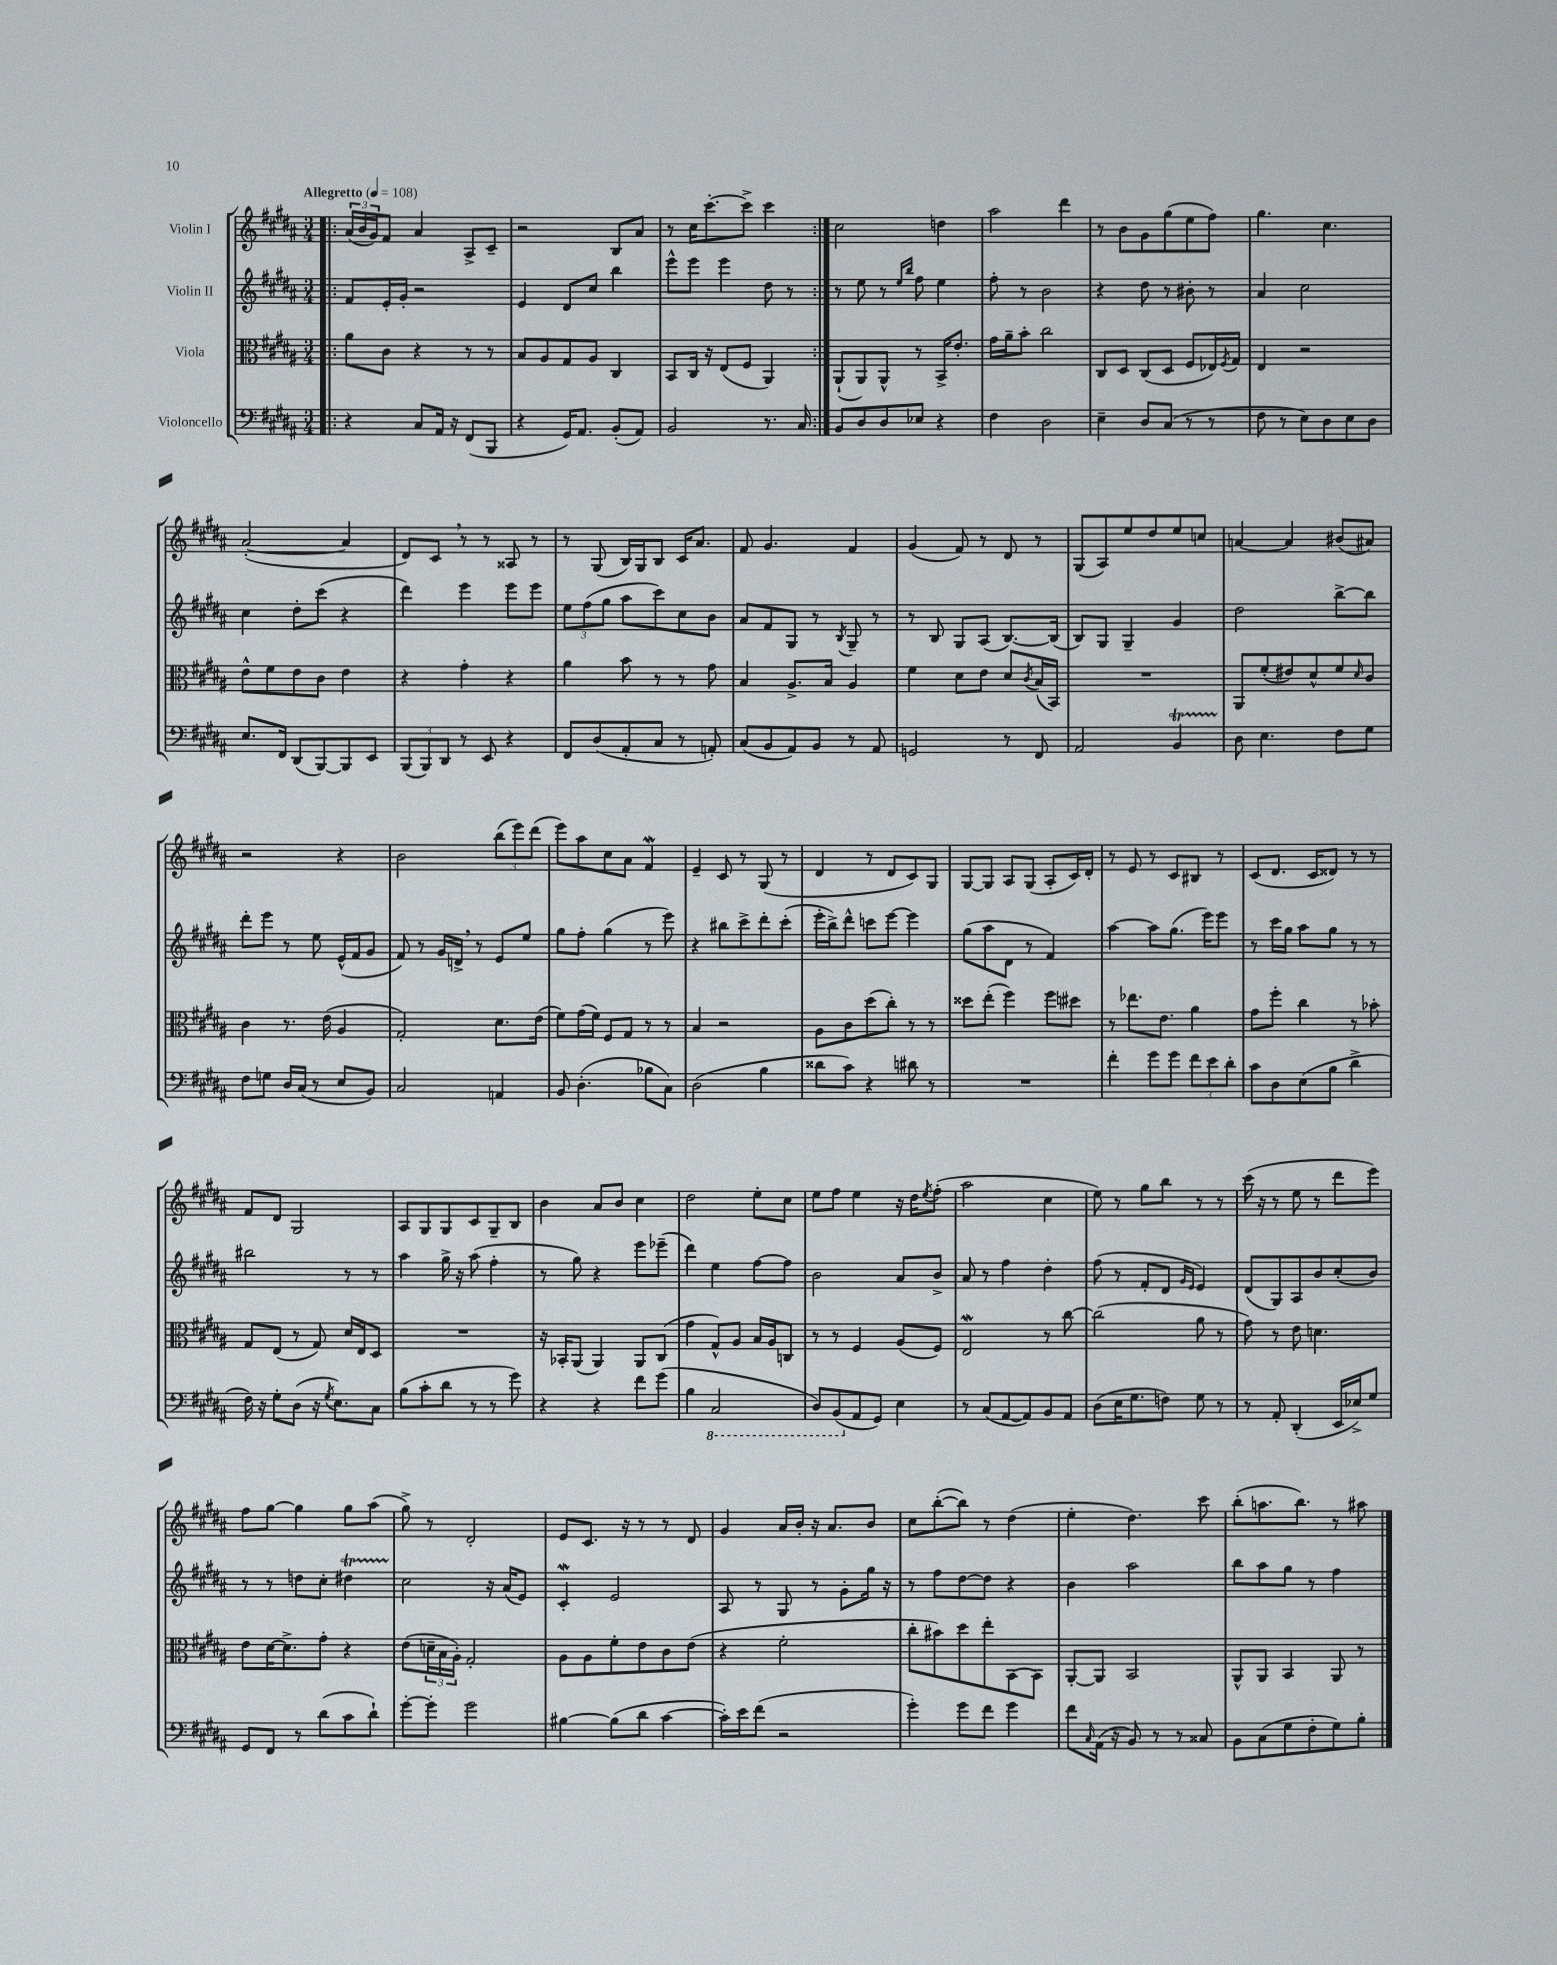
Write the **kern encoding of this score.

**kern	**kern	**kern	**kern
*staff4	*staff3	*staff2	*staff1
*clefF4	*clefC3	*clefG2	*clefG2
*k[f#c#g#d#a#]	*k[f#c#g#d#a#]	*k[f#c#g#d#a#]	*k[f#c#g#d#a#]
*M3/4	*M3/4	*M3/4	*M3/4
*MM108	*MM108	*MM108	*MM108
=!|:	=!|:	=!|:	=!|:
4r	8a#\L	8f#/L	(24a#/LL
.	.	.	24b/
.	.	.	24g#/J)
.	8c#\J	16e'/L	8f#/J
.	.	16g#'/JJ	.
8C#/L	4r	2r	4a#/
16AA#/Jk	.	.	.
16r	.	.	.
(8FF#/L	8r	.	8A#^/L
8BBB/J	8r	.	8c#~/J
=	=	=	=
4r	8B/L	4e/	2r
.	8A#/	.	.
16GG#/LK)	8G#/	8d#/L	.
8.AA#/J	.	.	.
.	8A#/J	8cc#/J	.
(8BB'/L	4C#/	4bb\	8B/L
8AA#/J)	.	.	8a#/J
=	=	=	=
2BB/	8BB/L	8eee^^\L	8r
.	16C#/Jk	8eee\J	16cc#\LK
.	16r	.	[8.ccc#'\
.	(8E/L	4eee\	.
.	8F#/J	.	8ccc#^\]J
8.r	4AA#/)	8dd#\	4ccc#\
.	.	8r	.
16C#/	.	.	.
=:|!	=:|!	=:|!	=:|!
8BB/L	(8AA#`/L	8r	2cc#\
8D#/	8AA#/)	8ee\	.
8D#/	8AA#^^/J	8r	.
.	.	16qqee/LL	.
.	.	16qqbb/JJ	.
8E-/J	8r	8ff#\	.
4r	16BB^/LK	4ee\	4dd\
.	8.e'/J	.	.
=	=	=	=
4F#\	16g#\LL	8ff#'\	2aa#\
.	16a#~\J	.	.
.	8b'\J	8r	.
2D#\	2cc#\	2b\	.
.	.	.	4ddd#\
=	=	=	=
4E~\	8C#/L	4r	8r
.	8D#/J	.	8b\L
8D#/L	(8C#/L	8dd#\	8g#\
(8C#/J	8D#/J	8r	(8gg#\
8r	8F#/L	8b#'\	8ee\
8r	16E-/L)	8r	8ff#\J)
.	8qF#/	.	.
.	16G#/JJ	.	.
=	=	=	=
8F#\	4E/	4a#/	4.gg#\
8r	.	.	.
8E\L)	2r	2cc#\	.
8D#\	.	.	4.cc#\
8E\	.	.	.
8D#\J	.	.	.
=	=	=	=
8.E/L	8e^^\L	4cc#\	([2a#'/
.	8f#\	.	.
16FF#/Jk	.	.	.
(8DD#/L	8e\	8dd#'\L	.
[8BBB/)	8c#\J	(8ccc#\J	.
8BBB/]	4e\	4r	4a#/]
8EE/J	.	.	.
=	=	=	=
(12BBB/L	4r	4ddd#\)	8d#/L)
12BBB/)	.	.	.
.	.	.	8c#/J
12DD#/J	.	.	.
8r	4g#'\	4eee\	8r
8EE/	.	.	8r
4r	4r	8eee\L	8A##/
.	.	8eee\J	8r
=	=	=	=
8FF#/L	4a#\	12ee\L	8r
.	.	(12ff#\	.
(8D#/	.	.	(8G#/
.	.	12gg#\J	.
8AA#'/	8b\	8aa#\L	16B/LL)
.	.	.	16G#/J
8C#/J	8r	8ccc#\)	8B/J
8r	8r	8cc#\	16c#/LK
.	.	.	8.a#/J
8AA'/)	8g#\	8b\J	.
=	=	=	=
(8C#/L	4B/	8a#/L	8f#/
8BB/	.	8f#/	4.g#/
8AA#/)	8.A#^/L	8G#/J	.
8BB/J	.	8r	.
.	16B/Jk	.	.
.	.	8qB/	.
8r	4A#/	8G#~/	4f#/
8AA#/	.	8r	.
=	=	=	=
2GG/	4f#\	8r	(4g#/
.	.	8B/	.
.	8d#\L	8G#/L	8f#/)
.	8e\J	(8A#/J	8r
8r	8d#/L	[8.B/L)	8d#/
.	8qc#/	.	.
8FF#/	(16B/L	.	8r
.	16BB/JJ)	(16B/]Jk	.
=	=	=	=
2AA#/	2.r	8B/L)	(8G#/L
.	.	8G#/J	8A#/)
.	.	4G#~/	8ee/
.	.	.	8dd#/
4BB/	.	4g#/	8ee/
.	.	.	8cc/J
=	=	=	=
8D#\	8AA#/L	2dd#\	[4a/
4.E\	(8f#'/	.	.
.	8e#/)	.	4a/]
.	8d#^^/	.	.
8F#\L	8f#/	[8bb^\L	(8b#/L
.	16qqd#/	.	.
8G#\J	8c#/J	8bb\]J	8a#/J)
=	=	=	=
8F#\L	4c#\	8ddd#'\L	2r
8G\J	.	8eee\J	.
16D#/LL	8.r	8r	.
(16C#/JJ	.	.	.
8r	.	8ee\	.
.	(16e\	.	.
8E/L	4A#/	(16e^^/LL	4r
.	.	16f#/J	.
8BB/J)	.	8g#/J	.
=	=	=	=
2C#/	2G#'/)	8f#/)	2b\
.	.	8r	.
.	.	16g#/LL	.
.	.	16d^/JJ	.
.	.	8r	.
4AA/	8.d#\L	8e/L	(12bb\L
.	.	.	12eee\)
.	.	8ee/J	.
.	.	.	(12ddd#\J
.	(16e\Jk	.	.
=	=	=	=
8BB/	8f#\L)	8gg#\L	8eee\L)
(4.D#'\	(16g#\L	8ff#'\J	8aa#\
.	16f#\JJ)	.	.
.	8F#/L	(4gg#\	8cc#\
.	8G#/J	.	8a#\J
8B-\L	8r	8r	4f#/
8C#\J)	8r	8eee\)	.
=	=	=	=
(2D#\	4B/	4r	4e~/
.	2r	8bb#\L	8c#/
.	.	8ccc#^\	8r
4B\	.	8ddd#'\	(8G#/
.	.	(8ccc#'\J	8r
=	=	=	=
8d##\L	8A#\L	16eee'\LL	4d#/
.	.	16bb^\J)	.
8c#\J)	8c#\	8ddd#^^\J	.
4r	(8dd#\	8ccc\L	8r
.	8cc#'\J)	[8eee\J	8d#/L
8d#\	8r	4eee\]	8c#/)
8r	8r	.	8G#/J
=	=	=	=
2.r	8dd##\L	(8gg#\L	[8G#/L
.	(8ee'\J	8aa#\	8G#/]J
.	4ff#\)	8d#\J	8A#/L
.	.	8r	(8G#/J
.	8ff#\L	4f#/)	8A#'/L
.	8dd#\J	.	16c#/L)
.	.	.	16d#'/JJ
=	=	=	=
4f#'\	8r	[4aa#\	8r
.	8.ee-\L	.	8e/
8g#\L	.	8aa#\]L	8r
.	8.e\J	.	.
8g#\J	.	(8.gg#\J	8c#/L
12f#\L	4a#\	.	8B#/J
.	.	16eee\LK)	.
12e\	.	.	.
.	.	8eee\J	8r
12d#'\J	.	.	.
=	=	=	=
8c#\L	8g#\L	8r	(8c#/L
8D#\	8ff#'\J	16ccc#\LL	8.d#/J
.	.	16gg#\JJ	.
(8E\	4cc#\	8aa#\L	.
.	.	.	16c#/LK
8B\J	.	8gg#\J	8d##/J)
4d#^\	8r	8r	8r
.	8b-'\	8r	8r
=	=	=	=
16F#\)	8G#/L	2bb#\	8f#/L
16r	.	.	.
8G#'\L	(8E/J	.	8d#/J
(8D#\J	8r	.	2G#/
16r	8G#/)	.	.
8qG#/	.	.	.
8.E\L)	.	.	.
.	16d#/LL	8r	.
.	16E/J	.	.
8C#\J	8D#/J	8r	.
=	=	=	=
(8B\L	2.r	4aa#\	8A#/L
8c#'\	.	.	8G#/
8d#\J	.	16gg#^\	8G#/
.	.	16r	.
8r	.	(8aa#\	8c#/
8r	.	4ff#'\	8G#~/
8g#\)	.	.	8B/J
=	=	=	=
4r	16r	8r	4b\
.	16BB-'/LK	.	.
.	(8AA#/J	8gg#\)	.
4r	4AA#/)	4r	8a#/L
.	.	.	8b/J
8f#\L	8AA#/L	8eee\L	4cc#\
(8g#\J	(8C#/J	(8eee-~\J	.
=	=	=	=
4B\	4g#\	4ddd#\)	2dd#\
2CC#/	8G#^^/L)	4ee\	.
.	8A#/J	.	.
.	16B/LL	[8ff#\L	8ee'\L
.	16A#/J	.	.
.	8C/J	8ff#\]J	8cc#\J
=	=	=	=
8DD#/L)	8r	2b\	8ee\L
(8BBB/	8r	.	8ff#\J
8AA#/	4F#/	.	4ee\
8GG#/J)	.	.	.
4E\	(8A#/L	8a#/L	16r
.	.	.	16dd#\LK
.	.	.	8qee/
.	8F#/J)	8b^/J	(8ff#'\J
=	=	=	=
8r	2E/	8a#/	2aa#\
(8C#/L	.	8r	.
[8AA#/	.	4ff#\	.
8AA#/])	.	.	.
8BB/	8r	4dd#'\	4cc#\
8AA#/J	[8cc#\	.	.
=	=	=	=
(8D#\L	(2cc#\]	(8ff#\	8ee\)
16E\K	.	8r	8r
8.G#\	.	.	.
.	.	8f#'/L	8gg#\L
8F\J)	.	8d#/J	8bb\J
.	.	16qqg#/LL	.
.	.	16qqe/JJ	.
8G#\	8a#\	4e/)	8r
8r	8r	.	8r
=	=	=	=
8r	8g#\)	(8d#/L	(16ccc#\
.	.	.	16r
8AA#'/	8r	8G#/)	8r
(4DD#'/	8e\	8A#/	8ee\
.	4.d\	8b/	8r
16EE/LL	.	(8cc#'/	8ddd#\L
16E-^/J)	.	.	.
8G#/J	.	8b/J)	8eee\J)
=	=	=	=
8GG#/L	8e\L	8r	8ff#\L
8FF#/J	[16d#\K	8r	[8gg#\J
.	8.d#^\]	.	.
8r	.	8dd\L	4gg#\]
(8d#\L	8g#'\J	8cc#'\J	.
8c#\	4r	4dd#\	8gg#\L
8d#`\J)	.	.	(8aa#\J
=	=	=	=
[8g#'\L	(8e\L	2cc#\	8gg#^\)
8g#'\]J	24d~\L	.	8r
.	24B\	.	.
.	24A#'\JJ)	.	.
2g#\	2G#'/	.	2d#'/
.	.	16r	.
.	.	(16a#/LK	.
.	.	8e/J)	.
=	=	=	=
[4B#\	8A#\L	4c#'/	8e/L
.	8A#\	.	8.c#/J
(8B#\]L	8f#'\	2e/	.
.	.	.	16r
8d#\J	8e\	.	8r
[4c#\	8c#\	.	8r
.	(8e\J	.	8d#/
=	=	=	=
16c#'\]LL)	4r	8A#/	4g#/
16e\J	.	.	.
(8f#\J	.	8r	.
2r	2f#'\	8G#/	16a#/LL
.	.	.	16b'/JJ
.	.	8r	16r
.	.	.	8.a#/L
.	.	8g#'\L	.
.	.	16gg#\Jk	8b/J
.	.	16r	.
=	=	=	=
4g#'\)	8cc#'\L	8r	8cc#\L
.	8b#\)	8ff#\L	([8bb'\
8g#\L	8dd#\	[8dd#\	8bb\]J)
8f#\J	8ee'\	8dd#\]J	8r
4g#\	[8BB\	4r	(4dd#\
.	8BB\]J	.	.
=	=	=	=
8f#\L	[8AA#'/L	4b\	4ee'\
16qqC#/	.	.	.
(16AA#\Jk	8AA#/]J	.	.
16r	.	.	.
8BB/)	2BB/	2aa#\	4.dd#\)
8r	.	.	.
8r	.	.	.
8C##/	.	.	8ccc#\
=	=	=	=
8BB\L	8AA#^^/L	8bb\L	(8bb'\L
(8C#\	8AA#/J	8aa#\	8.aa\
8G#\	4BB/	8gg#\J	.
.	.	.	8.bb\J)
8F#'\	.	8r	.
8G#\)	8AA#/	4ff#\	8r
8B'\J	8r	.	8aa#\
==	==	==	==
*-	*-	*-	*-
